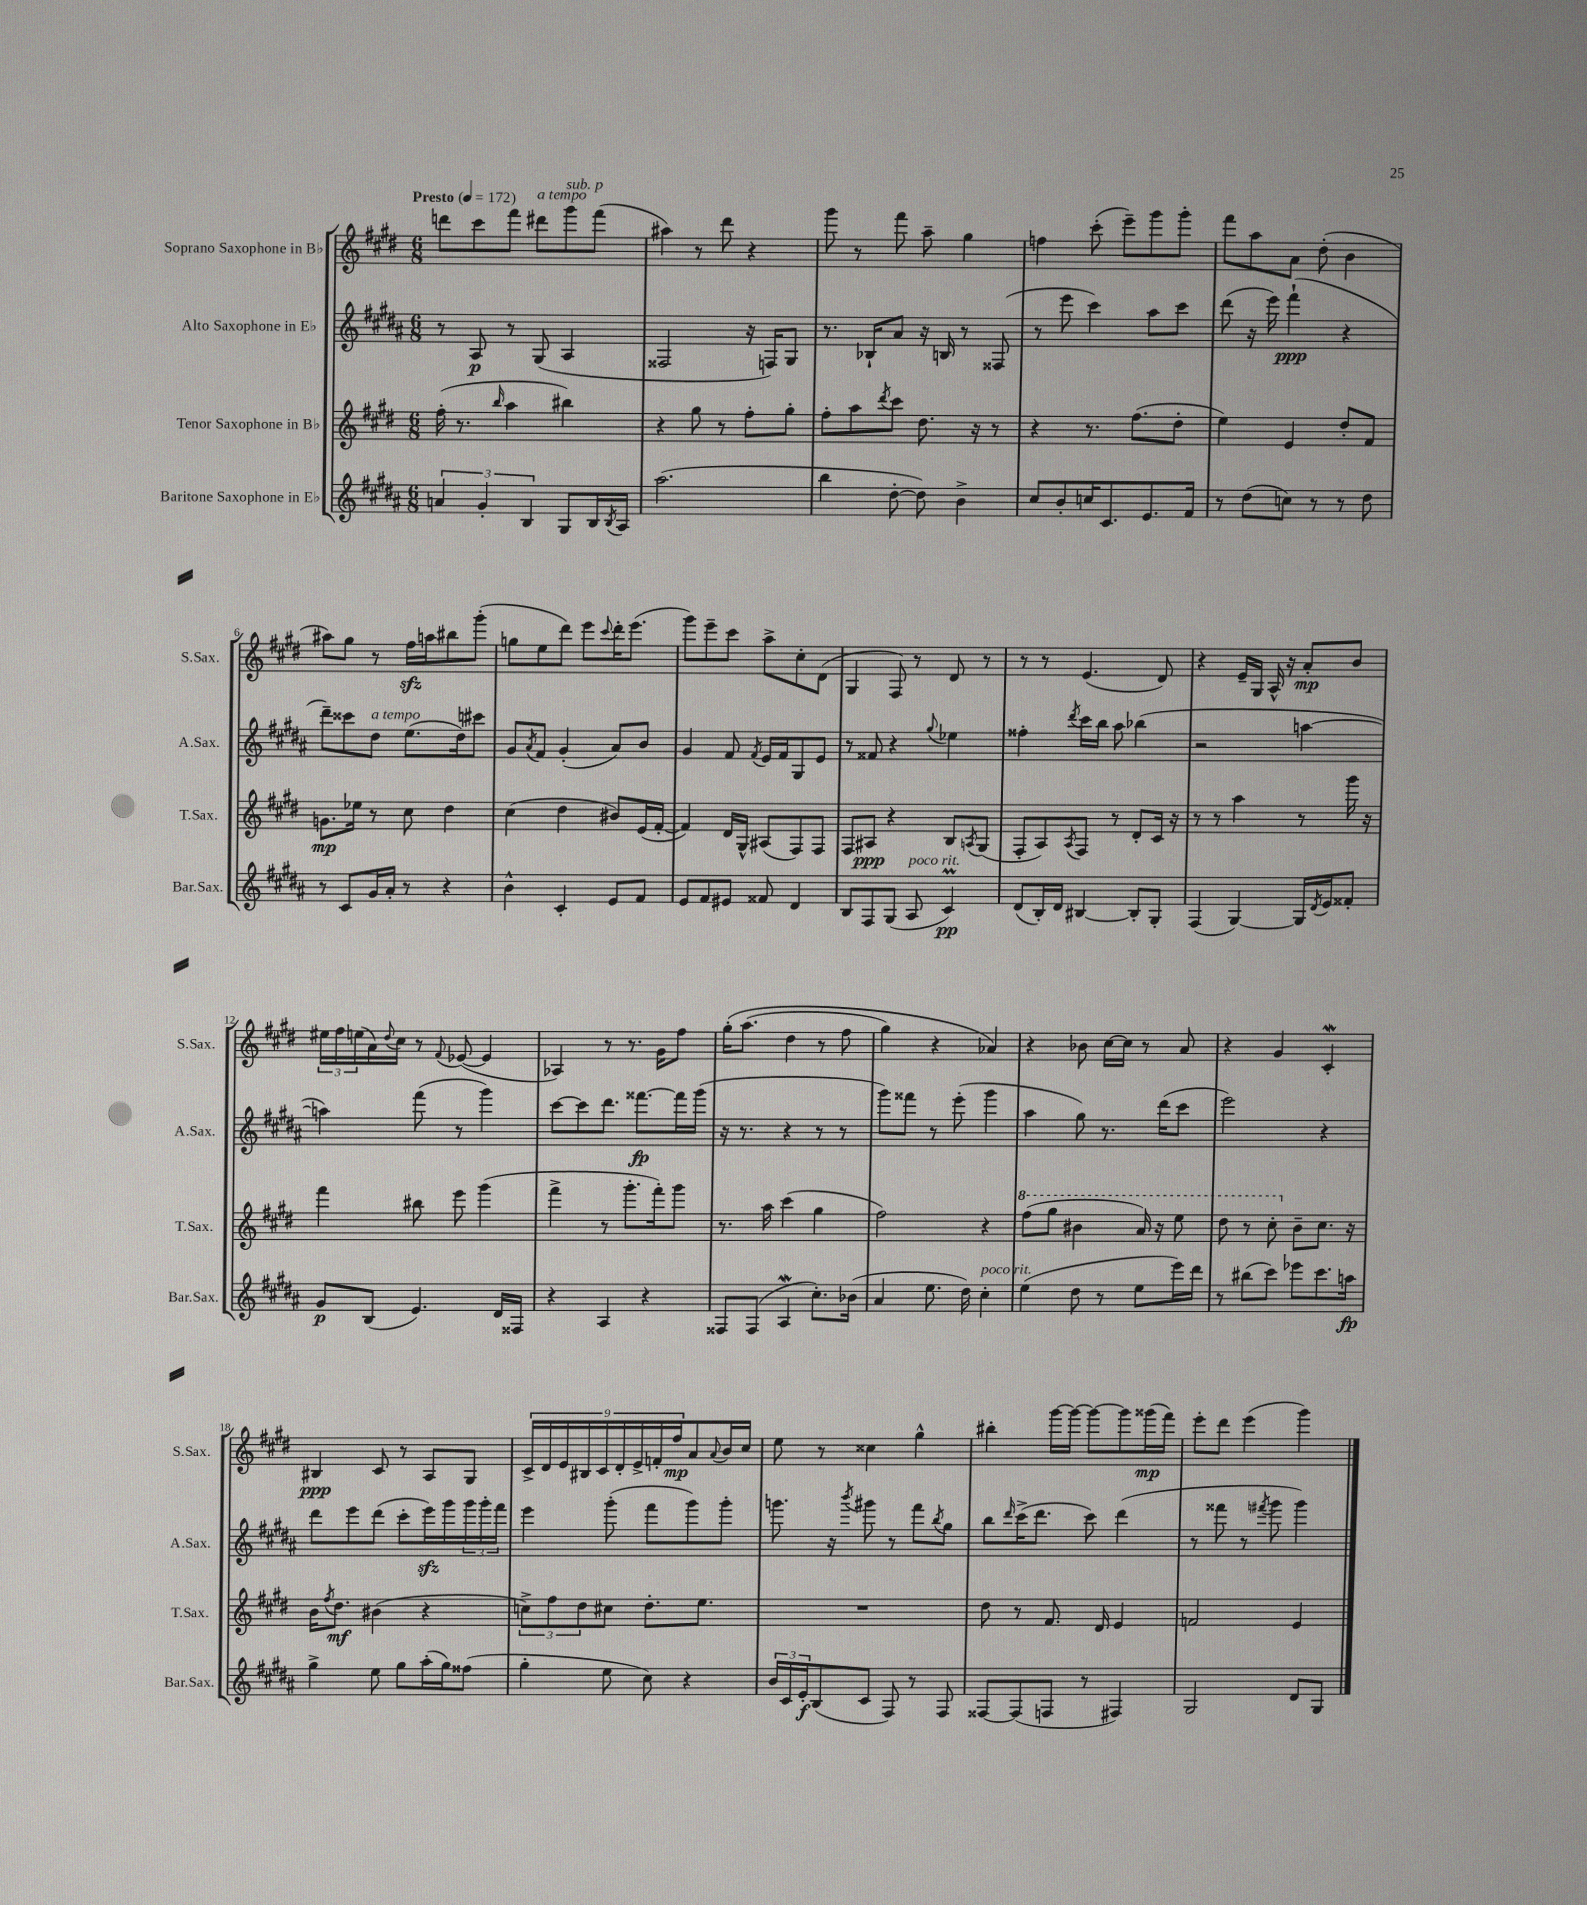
<<
\new StaffGroup <<
\new Staff = "s0" \with { instrumentName = "Soprano Saxophone in Bb" shortInstrumentName = "S.Sax." } {
    \clef treble \key e \major \numericTimeSignature \time 6/8 \tempo "Presto" 4 = 172
    d'''8 cis'''8 fis'''8 dis'''8^\markup { \italic "a tempo" } gis'''8^\markup { \italic "sub. p" } fis'''8( |
    ais''4) r8 dis'''8 r4 |
    gis'''8 r8 fis'''8 a''8-- gis''4 |
    f''4 cis'''8-.( e'''8--) gis'''8 gis'''8-. |
    fis'''8 a''8 a'8 dis''8-.( b'4 |
    ais''8) gis''8 r8 fis''16\sfz a''16 bis''8 gis'''8-.( |
    g''8 e''8 dis'''8) e'''8 \appoggiatura { cis'''8 } dis'''16-. e'''8.( |
    gis'''8) e'''8-- cis'''8 a''8-> cis''8-. dis'8( |
    gis4 fis8) r8 dis'8 r8 |
    r8 r8 e'4.( dis'8) |
    r4 e'16-- gis16 a16-^ r16 a'8-.\mp b'8 |
    \tuplet 3/2 { eis''16 fis''16 e''16( } a'16) \appoggiatura { dis''8 } cis''16 r8 \appoggiatura { fis'8 } ees'8~( ees'4 |
    aes4) r8 r8. gis'16 fis''8 |
    gis''16-.\( a''8.( dis''4 r8 fis''8 |
    gis''4) r4 aes'4\) |
    r4 bes'8 cis''16~ cis''16 r8 a'8 |
    r4 gis'4 cis'4-.\mordent |
    bis4\ppp cis'8 r8 a8 gis8 |
    \tuplet 9/8 { cis'16-> dis'16 e'16 bis16 cis'16 dis'16-. e'16-> f'16-. fis''16\mp } a'8 \appoggiatura { a'8 } b'16 cis''16 |
    e''8 r8 cisis''4 gis''4-^ |
    bis''4-. gis'''16~ gis'''16~ gis'''8~ gis'''8 gisis'''16\mp( fis'''16) |
    e'''8-. dis'''8 e'''4( gis'''4) \bar "|." |
}
\new Staff = "s1" \with { instrumentName = "Alto Saxophone in Eb" shortInstrumentName = "A.Sax." } {
    \clef treble \key b \major \numericTimeSignature \time 6/8
    r8 ais8\p r8 gis8( ais4 |
    fisis2 r16 f16) gis8 |
    r8. bes16-! ais'8 r16 b16 r8 fisis8( |
    r8 e'''8 cis'''4) ais''8 cis'''8 |
    dis'''8( r16 e'''16) fis'''4-!\ppp( r4 |
    dis'''8--) cisis'''8 dis''8^\markup { \italic "a tempo" } e''8.( dis''16) cis'''8 |
    gis'8 \acciaccatura { ais'8 } fis'8 gis'4-.( ais'8) b'8 |
    gis'4 fis'8 \acciaccatura { fis'8 } e'16 fis'16 gis8 e'8 |
    r8 fisis'8 r4 \appoggiatura { gis''8 } ees''4 |
    fisis''4-. \acciaccatura { dis'''8 } cis'''16 b''16 ais''8 bes''4( |
    r2 a''4~ |
    a''4) fis'''8( r8 gis'''4) |
    cis'''8~ cis'''8 dis'''8. fisis'''8.~\fp fisis'''16 gis'''16( |
    r16 r8. r4 r8 r8 |
    gis'''8) fisis'''8 r8 e'''8-.( gis'''4 |
    ais''4 gis''8) r8. dis'''16( cis'''8 |
    e'''2) r4 |
    dis'''8 e'''8 dis'''8( cis'''8-. e'''16\sfz) gis'''16 \tuplet 3/2 { gis'''16 gis'''16-. fis'''16 } |
    e'''4 gis'''8-.( fis'''8 gis'''8) gis'''8-. |
    g'''8. r16 \acciaccatura { b'''8 } gis'''8 r8 fis'''8 \acciaccatura { b''8 } gis''8 |
    b''8 \grace { dis'''16 } cis'''16->( dis'''8. cis'''8) dis'''4( |
    r8 fisis'''8 r8 \acciaccatura { fis'''8 } gis'''8 gis'''4) \bar "|." |
}
\new Staff = "s2" \with { instrumentName = "Tenor Saxophone in Bb" shortInstrumentName = "T.Sax." } {
    \clef treble \key e \major \numericTimeSignature \time 6/8
    fis''16-.( r8. \grace { b''16 } a''4 bis''4) |
    r4 gis''8 r8 fis''8-. gis''8-. |
    fis''8-. a''8 \acciaccatura { dis'''8 } cis'''8 dis''8. r16 r8 |
    r4 r8. fis''8.( dis''8-. |
    e''4) e'4 dis''8-. fis'8 |
    g'8.\mp ees''16 r8 cis''8 dis''4 |
    cis''4( dis''4 bis'8) e'16( fis'16~-. |
    fis'4) dis'16 gis16-^ ais8( fis8) fis8 |
    fis8 ais8\ppp r4 b8 \acciaccatura { a8 } gis8( |
    fis8-. a8) \acciaccatura { a8 } fis8 r8 dis'8-. cis'16 r16 |
    r8 r8 a''4 r8 gis'''16 r16 |
    fis'''4 bis''8 e'''8 gis'''4( |
    fis'''4-> r8 gis'''8.-. fis'''16-.) gis'''8 |
    r8. a''16 cis'''4( gis''4 |
    fis''2) r4 |
    \ottava #1 fis'''8( gis'''8 bis''4 a''16) r16 e'''8 |
    dis'''8 r8 cis'''8-. \ottava #0 b'8-- cis''8. r16 |
    b'16 \acciaccatura { fis''8 } dis''8.\mf bis'4( r4 |
    \tuplet 3/2 { c''8->) fis''8 dis''8 } cis''8 dis''8.-. e''8. |
    R2. |
    dis''8 r8 fis'8. dis'16 e'4 |
    f'2 e'4 \bar "|." |
}
\new Staff = "s3" \with { instrumentName = "Baritone Saxophone in Eb" shortInstrumentName = "Bar.Sax." } {
    \clef treble \key b \major \numericTimeSignature \time 6/8
    \tuplet 3/2 { a'4 gis'4-. b4 } gis8 b16 \acciaccatura { b8 } ais16 |
    ais''2.( |
    b''4 dis''8~-. dis''8) b'4-> |
    cis''8 b'8-. c''16 cis'8. e'8. fis'16 |
    r8 dis''8( c''8) r8 r8 dis''8 |
    r8 cis'8 gis'16 ais'16-. r8 r4 |
    b'4-^ cis'4-. e'8 fis'8 |
    e'8 fis'8 eis'8 fisis'8 dis'4 |
    b8 fis8 gis8( ais8^\markup { \italic "poco rit." } cis'4\prall\pp) |
    dis'8( b16-.) dis'16 bis4~ bis8-. gis8-. |
    fis4( gis4~) gis16 \acciaccatura { dis'8 } e'16 fisis'8-. |
    gis'8\p b8( e'4.) dis'16 fisis16 |
    r4 ais4 r4 |
    fisis8 fisis8( ais4\mordent cis''8.-.) bes'16( |
    ais'4 e''8. dis''16) cis''4-.^\markup { \italic "poco rit." } |
    e''4( dis''8 r8 e''8 e'''16) dis'''16 |
    r8 bis''8( cis'''8) ees'''8 cis'''8. a''16\fp |
    gis''4-> e''8 gis''8 ais''16-.( gis''16) fisis''8( |
    gis''4-. e''8 cis''8) r4 |
    \tuplet 3/2 { b'16 cis'16 e'16-.\f } b8( cis'8 fis8) r8 fis8 |
    fisis8~ fisis8( f8 r8 fis4) |
    gis2 dis'8 gis8 \bar "|." |
}
>>
>>
